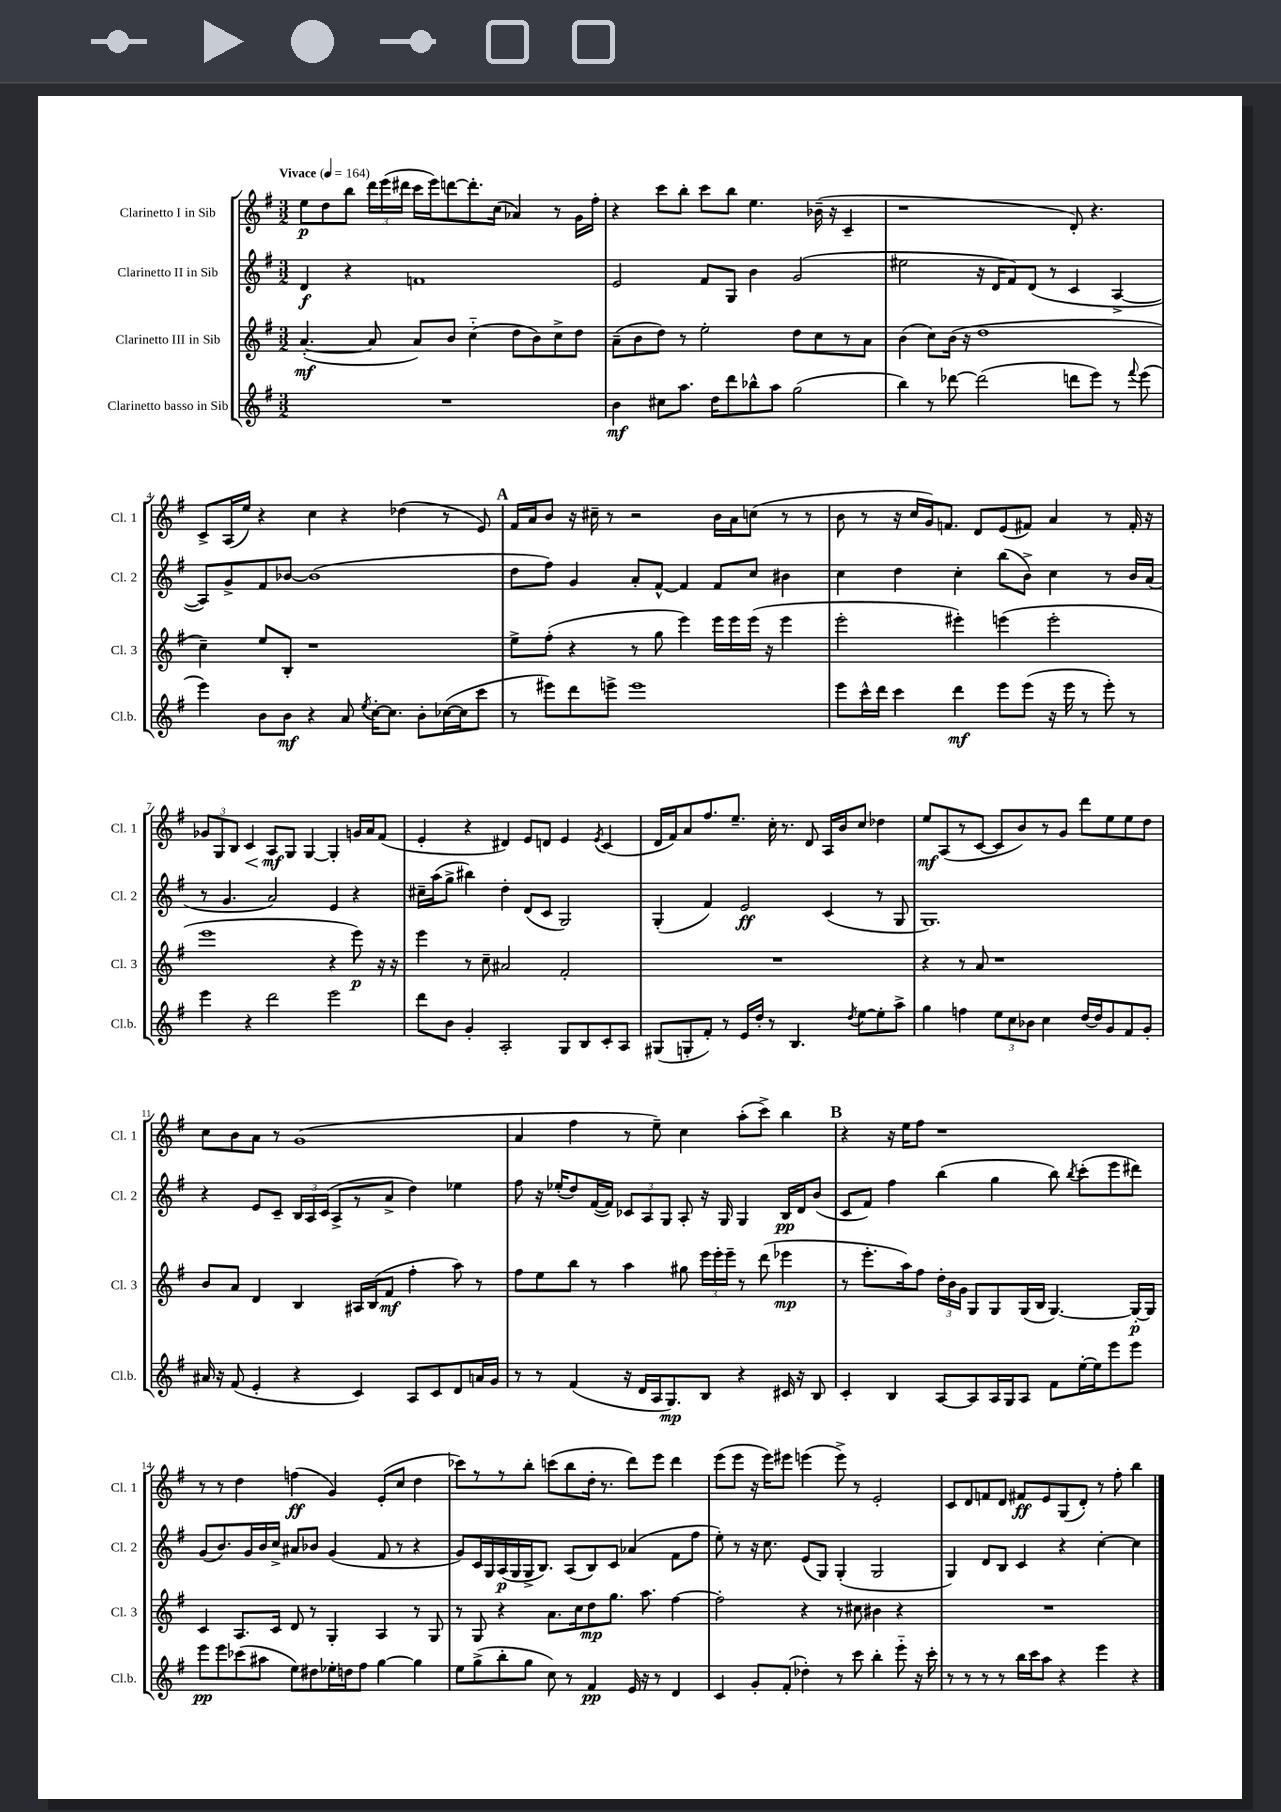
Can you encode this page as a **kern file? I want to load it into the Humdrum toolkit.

**kern	**kern	**kern	**kern
*staff4	*staff3	*staff2	*staff1
*clefG2	*clefG2	*clefG2	*clefG2
*k[f#]	*k[f#]	*k[f#]	*k[f#]
*M3/2	*M3/2	*M3/2	*M3/2
*MM164	*MM164	*MM164	*MM164
1.r	([4.a'	4d	8ee
.	.	.	8dd
.	.	4r	8bb
.	8a]	.	24ddd
.	.	.	(24eee
.	.	.	24ddd#
.	8a)	1f	16ccc
.	.	.	16eee)
.	8b	.	[8ddd
.	(4cc'~	.	8.ddd']
.	.	.	(16cc
.	8dd	.	4a-)
.	8b)	.	.
.	8cc^	.	8r
.	8dd	.	16g
.	.	.	16ff#'
=	=	=	=
4b	(8a~	2e	4r
.	8b	.	.
8cc#	8dd)	.	8ccc
8.aa	8r	.	8bb'
.	2ee'	8f#	8ccc
16dd	.	.	.
8ddd	.	8G	8bb
8bb-^^	.	4b	4.ee
8aa	.	.	.
(2gg	8dd	(2g	.
.	8cc	.	(16b-~
.	.	.	16r
.	8r	.	4c~
.	8a	.	.
=	=	=	=
4bb)	(4b	2ee#	1r
8r	8cc)	.	.
[8ddd-	(16b	.	.
.	16r	.	.
(2ddd-]	1dd	16r	.
.	.	16d	.
.	.	8f#)	.
.	.	(8d	.
.	.	8r	.
8ddd	.	4c	8d')
8eee)	.	.	4.r
8r	.	[4A^	.
8qqfff#	.	.	.
(8eee	.	.	.
=	=	=	=
4eee)	4cc~)	8A])	8c^
.	.	8g^	(16A
.	.	.	16ee)
8b	8ee	8f#	4r
8b	8B'	[8b-	.
4r	1r	(1b-]	4cc
8a	.	.	4r
8qee	.	.	.
[16cc'	.	.	.
8.cc]	.	.	.
.	.	.	(4dd-
8b'	.	.	.
([16cc-	.	.	8r
16cc-]	.	.	.
8ccc	.	.	8e)
=	=	=	=
8r	8ee^	8dd	16f#
.	.	.	16a
8eee#)	(8ff#'	8ff#)	8b
8ddd	4r	4g	16r
.	.	.	16cc#~
8eee^	.	.	8r
1eee	8r	8a'	2r
.	8gg	[8f#^^	.
.	4eee)	4f#]	.
.	16eee	8f#	16b
.	16eee	.	16a
.	(16eee	8cc	(8cc
.	16r	.	.
.	4eee	4b#	8r
.	.	.	8r
=	=	=	=
8eee	2eee'	4cc	8b
16ccc^^	.	.	8r
16ddd	.	.	.
4ccc	.	4dd	16r
.	.	.	16cc
.	.	.	16g)
.	.	.	8.f
4ddd	4eee#')	4cc'	.
.	.	.	8d
8eee	(4eee	(8bb	(8e
(8eee	.	8b^)	8f#)
16r	2eee'	4cc	4a
16eee	.	.	.
8r	.	.	.
8eee')	.	8r	8r
8r	.	16b	16f#'
.	.	(16a	16r
=	=	=	=
4eee	1eee	8r	12g-
.	.	.	12G
.	.	4.g	.
.	.	.	12B
4r	.	.	4c
2ddd	.	2a)	8A
.	.	.	8G
.	.	.	[4G
2eee	4r	4e	4G']
.	8eee)	4r	16g
.	.	.	16a
.	16r	.	(8f#
.	16r	.	.
=	=	=	=
8ddd	4eee	16cc#~	4e'
.	.	(16aa	.
8b	.	8gg^	.
4g'	8r	4bb#)	4r
.	8cc~	.	.
2A'	2a#	4dd'	4d#)
.	.	(8d	8e
.	.	8c	8d
8G	2f#'	2G)	4e
8B	.	.	.
.	.	.	8qe
8c'	.	.	(4c
8A	.	.	.
=	=	=	=
(8G#	1.r	(4G'	16d
.	.	.	16f#)
8G'	.	.	8a
8f#')	.	4f#)	8.ff#
8r	.	.	.
.	.	.	8.ee~
16e	.	2e	.
16dd'	.	.	.
8r	.	.	16cc'
.	.	.	8.r
4.B	.	.	.
.	.	.	8d
.	.	(4c	16A
.	.	.	16b
8qdd	.	.	.
[8ee	.	.	8cc
8ee']	.	8r	4dd-
8aa^	.	8G	.
=	=	=	=
4gg	4r	1.G)	8ee
.	.	.	(8A
4ff	8r	.	8r
.	8a	.	[8c
12ee	1r	.	8c]
12cc	.	.	.
.	.	.	8b)
12b-	.	.	.
4cc	.	.	8r
.	.	.	8g
[16dd	.	.	8ddd
16dd]	.	.	.
8g	.	.	8ee
8f#	.	.	8ee
8g'	.	.	8dd
=	=	=	=
16a#	8b	4r	8cc
16r	.	.	.
(8f#	8a	.	8b
4e'	4d	8e	8a
.	.	8c~	8r
4r	4B	24B	(1g
.	.	24A	.
.	.	(24c	.
.	.	8A^	.
4c)	16A#	8r	.
.	(16B	.	.
.	8f#	8a^	.
8A	4ff#'	4dd)	.
8c	.	.	.
8d	8aa)	4ee-	.
16a	8r	.	.
16g	.	.	.
=	=	=	=
8r	8ff#	8ff#	4a
8r	8ee	16r	.
.	.	(16ee-'	.
(4f#	8bb	8dd)	4ff#
.	8r	([16f#	.
.	.	16f#])	.
16r	4aa	12c-	8r
16d	.	.	.
.	.	12A	.
16A	.	.	8ee~)
.	.	12G	.
8.G)	.	.	.
.	8gg#	8A'	4cc
8B	24eee	16r	.
.	24eee'	.	.
.	.	16G	.
.	24eee~	.	.
4r	8r	4G	(8aa'
.	(8ddd	.	8ccc^)
16c#	4eee-	16B	4bb
16r	.	16d	.
8B	.	(8b	.
=	=	=	=
4c'	8r	8c	4r
.	8.eee'	8f#)	.
4B	.	4ff#	16r
.	16aa)	.	16ee
.	8ff#	.	8ff#
[8A	24dd'	(4bb	1r
.	24b	.	.
.	24g	.	.
8A]	8G	.	.
16A	8G	4gg	.
16G	.	.	.
8A	(16G	.	.
.	16B	.	.
8f#	[4.G)	8bb)	.
.	.	8qbb	.
[16ee'	.	(8ccc'	.
16ee]	.	.	.
8eee	.	8eee	.
8eee	16G'_	8ddd#)	.
.	16G]	.	.
=	=	=	=
8eee	4c	(8g	8r
8eee	.	8.b)	8r
(8ccc-	8.A	.	4dd
.	.	16g	.
8aa#	.	16b	.
.	16c	16cc^	.
8ee)	8d	8a#	(4ff
8dd#	8r	8b-	.
16ee-'	4G'	(4g	4g)
16dd	.	.	.
8ff#	.	.	.
[4gg	4A	8f#	(8e'
.	.	8r	8cc
4gg]	8r	4r	4dd
.	8G	.	.
=	=	=	=
8ee	8r	8g)	8ccc-)
(8gg^	8G	16c	8r
.	.	16G	.
8bb'	4r	(16A	8r
.	.	16G	.
8gg	.	16G^	8bb'
.	.	8.B)	.
8cc)	8.a	.	(8ccc
8r	.	(8A	8bb
.	16cc	.	.
4f#	8dd	8B)	16dd'
.	.	.	8.r
.	8.gg	8c	.
16e	.	(4a-	8ddd)
16r	8.aa	.	.
8r	.	.	8eee
4d	[4ff#	8f#	4ddd
.	.	8ff#	.
=	=	=	=
4c	2ff#']	8ee')	(8eee
.	.	8r	8eee
8g'	.	16r	16r
.	.	8.cc	16eee)
(8f#'	.	.	8eee#
4dd-')	4r	(8e	(4eee
.	.	8G)	.
8r	8r	(4G'	8eee^)
8ccc	8cc#	.	8r
4bb'	4b#	2G	2e'
8eee'~	4r	.	.
16r	.	.	.
16ccc'	.	.	.
=	=	=	=
8r	1.r	4G)	8c
8r	.	.	8d
8r	.	8d	8f
8r	.	8B	8d
16bb	.	4c	8f#
16ccc	.	.	.
8aa	.	.	8e
4r	.	4r	(8G
.	.	.	8d')
4eee	.	[4cc'	8r
.	.	.	8ff#'
4r	.	4cc]	4bb
==	==	==	==
*-	*-	*-	*-
